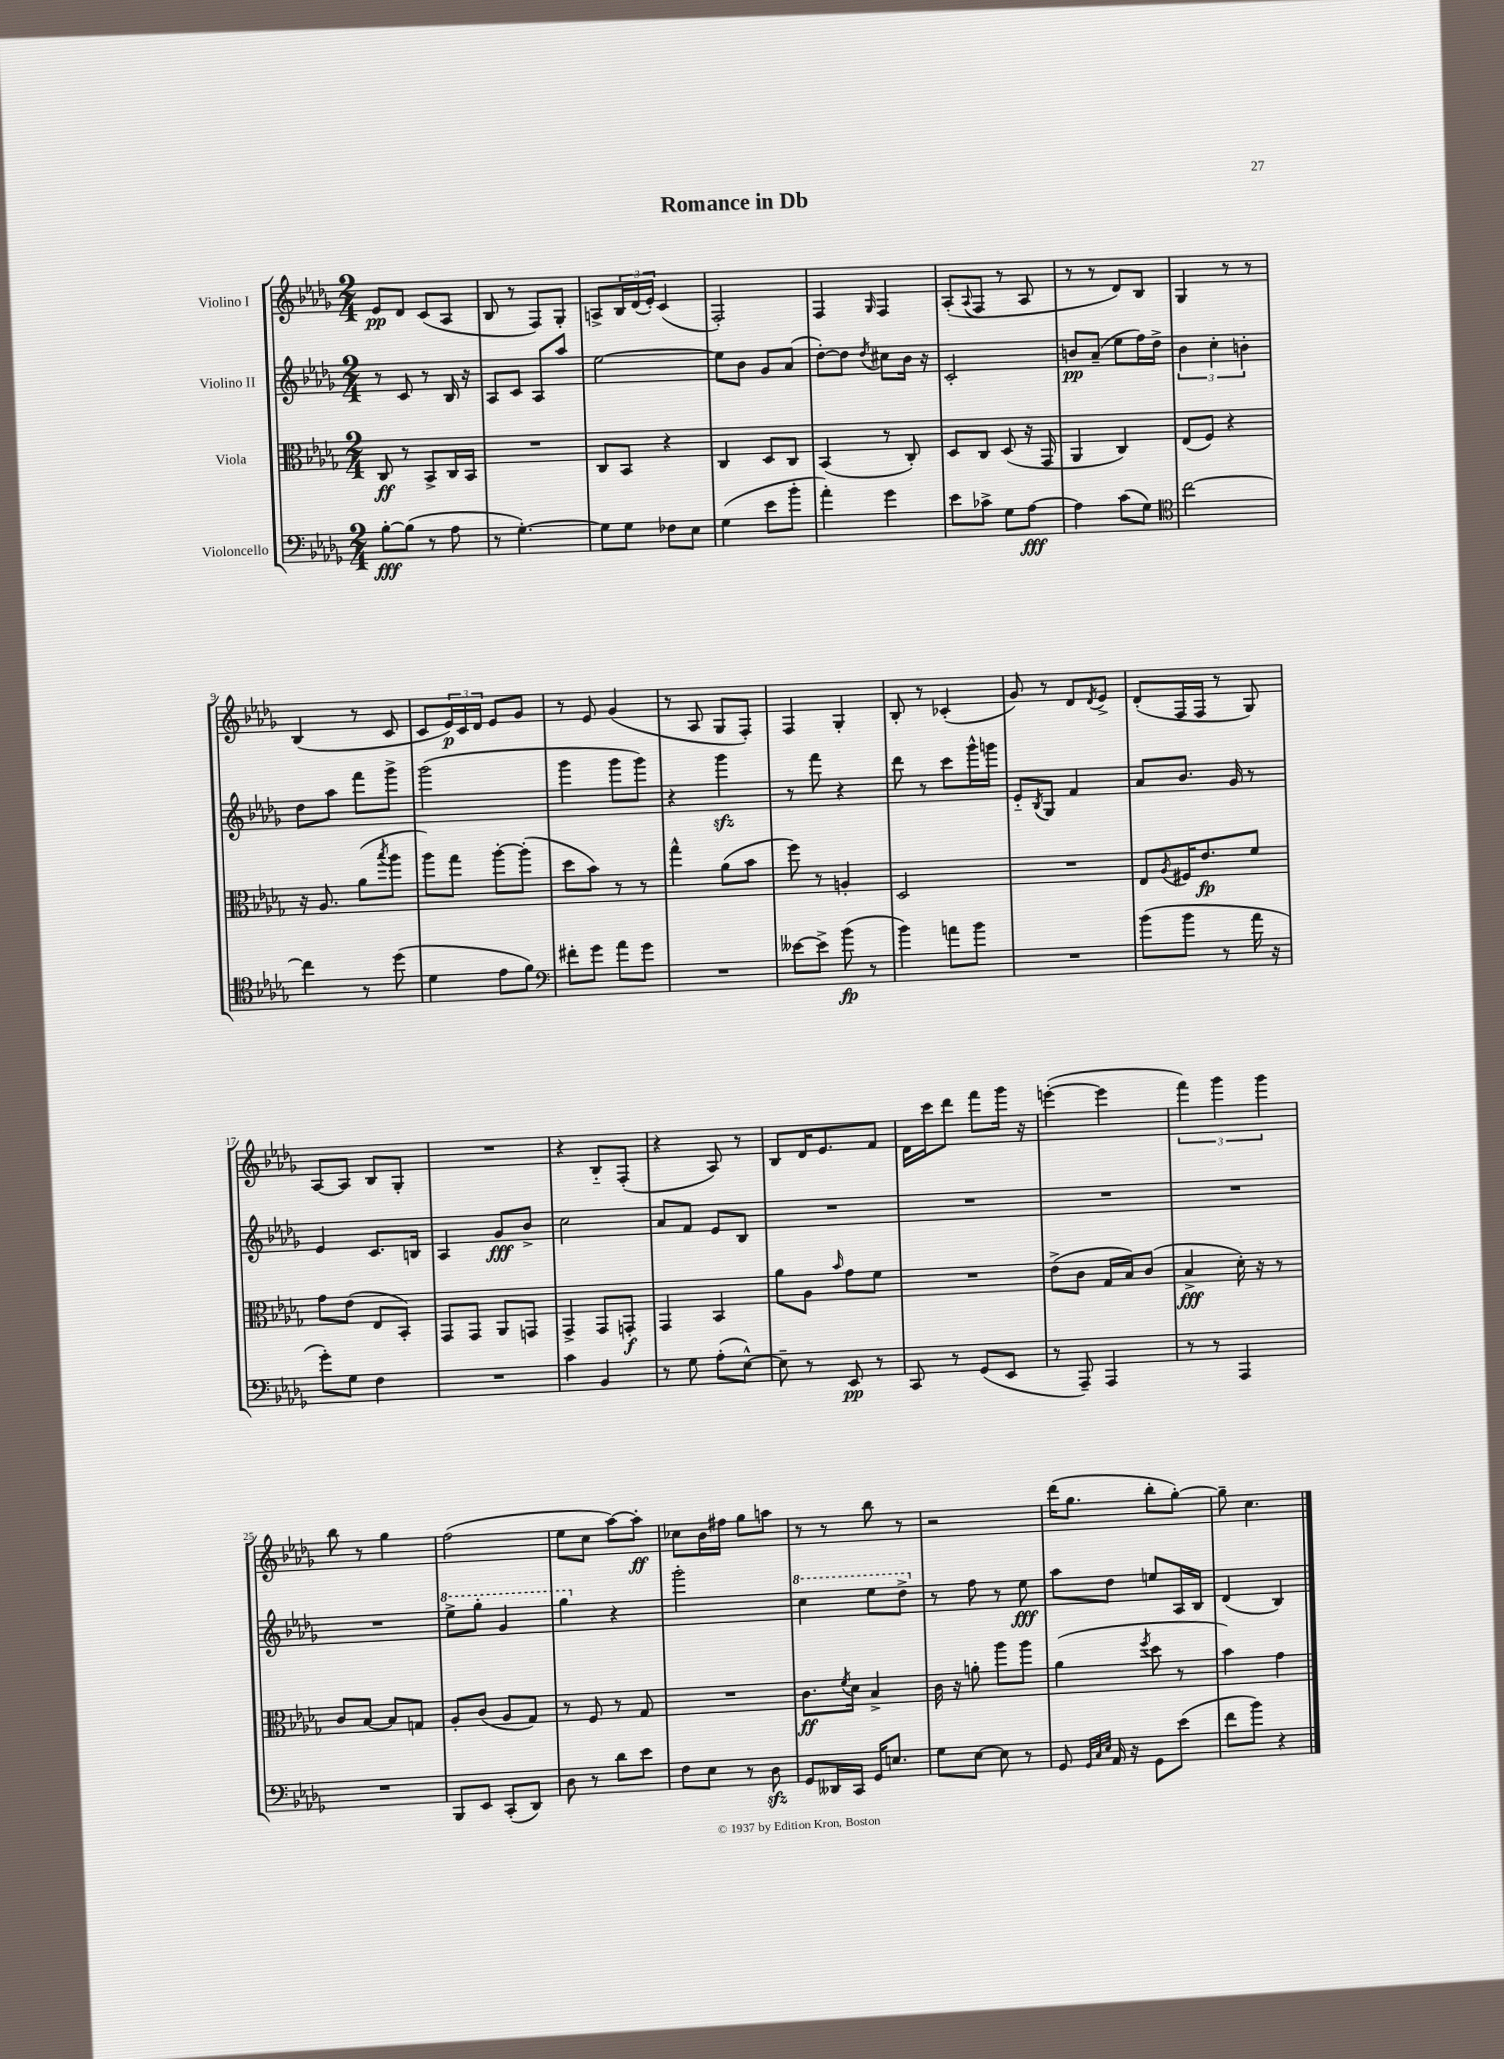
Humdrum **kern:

**kern	**dynam	**kern	**dynam	**kern	**dynam	**kern	**dynam
*part4	*part4	*part3	*part3	*part2	*part2	*part1	*part1
*staff4	*staff4	*staff3	*staff3	*staff2	*staff2	*staff1	*staff1
*I"Violoncello	*	*I"Viola	*	*I"Violino II	*	*I"Violino I	*
*clefF4	*	*clefC3	*	*clefG2	*	*clefG2	*
*k[b-e-a-d-g-]	*	*k[b-e-a-d-g-]	*	*k[b-e-a-d-g-]	*	*k[b-e-a-d-g-]	*
*M2/4	*	*M2/4	*	*M2/4	*	*M2/4	*
=1	=1	=1	=1	=1	=1	=1	=1
[8B-'\L	fff	8C/	ff	8r	.	8e-/L	pp
(8B-\J]	.	8r	.	8c/	.	8d-/J	.
8r	.	8BB-^/L	.	8r	.	(8c/L	.
8A-\	.	16C/L	.	16B-/	.	8A-/J	.
.	.	16BB-/JJ	.	16r	.	.	.
=2	=2	=2	=2	=2	=2	=2	=2
8r	.	2r	.	8A-/L	.	8B-/	.
[4.G-'\)	.	.	.	8c/J	.	8r	.
.	.	.	.	8A-/L	.	8F/L)	.
.	.	.	.	8aa-/J	.	8G-'/J	.
=3	=3	=3	=3	=3	=3	=3	=3
8G-\L]	.	8C/L	.	[2ee-\	.	8An^/L	.
8G-\J	.	8BB-/J	.	.	.	24B-/L	.
.	.	.	.	.	.	(24d-/	.
.	.	.	.	.	.	24e-'/JJ)	.
8F-X\L	.	4r	.	.	.	(4c/	.
8E-\J	.	.	.	.	.	.	.
=4	=4	=4	=4	=4	=4	=4	=4
(4G-\	.	4C/	.	8ee-\L]	.	2F'/)	.
.	.	.	.	8b-\J	.	.	.
8e-\L	.	8D-/L	.	8g-/L	.	.	.
8b-'\J	.	8C/J	.	(8a-/J	.	.	.
=5	=5	=5	=5	=5	=5	=5	=5
4a-'\)	.	(4BB-/	.	[8dd-'\L)	.	4F/	.
.	.	.	.	8dd-\J]	.	.	.
.	.	.	.	8qdd-/	.	16qqG-/	.
4g-\	.	8r	.	8cc#X\L	.	4F/	.
.	.	8C'/)	.	16b-\Jk	.	.	.
.	.	.	.	16r	.	.	.
=6	=6	=6	=6	=6	=6	=6	=6
8e-\L	.	8D-/L	.	2c'/	.	(8A-'/L	.
.	.	.	.	.	.	8qqA-/	.
8c-X^\J	.	8C/J	.	.	.	8F/J	.
8G-\L	.	(8D-/	.	.	.	8r	.
[8A-\J	fff	16r	.	.	.	8A-/	.
.	.	16GG-/	.	.	.	.	.
=7	=7	=7	=7	=7	=7	=7	=7
4A-\]	.	4AA-/	.	8bn/L	pp	8r	.
.	.	.	.	(8a-~/J	.	8r	.
(8c\L	.	4C/)	.	8ee-\L	.	8d-/L)	.
8G-\J)	.	.	.	16ff\L)	.	8B-/J	.
.	.	.	.	16dd-^\JJ	.	.	.
=8	=8	=8	=8	=8	=8	=8	=8
*clefC4	*	*	*	*	*	*	*
[2cc\	.	(8E-/L	.	6b-\	.	4G-/	.
.	.	8F/J)	.	.	.	.	.
.	.	.	.	6cc'\	.	.	.
.	.	4r	.	.	.	8r	.
.	.	.	.	6bn'\	.	.	.
.	.	.	.	.	.	8r	.
!!LO:LB:g=z
=9	=9	=9	=9	=9	=9	=9	=9
4cc\]	.	16r	.	8dd-\L	.	(4B-/	.
.	.	8.A-/	.	.	.	.	.
.	.	.	.	8aa-\J	.	.	.
8r	.	(8a-\L	.	8fff\L	.	8r	.
.	.	8qbb-/	.	.	.	.	.
(8dd-\	.	8aa-\J	.	8ggg-^\J	.	8c/	.
=10	=10	=10	=10	=10	=10	=10	=10
4d-\	.	8aa-\L)	.	(2ggg-\	.	8c/L	.
.	.	8gg-\J	.	.	.	24e-/L)	p
.	.	.	.	.	.	24c/	.
.	.	.	.	.	.	24d-/JJ	.
8e-\L	.	[8aa-'\L	.	.	.	8e-/L	.
8f\J)	.	(8aa-'\J]	.	.	.	8g-/J	.
=11	=11	=11	=11	=11	=11	=11	=11
*clefF4	*	*	*	*	*	*	*
8f#X'\L	.	8dd-\L	.	4ggg-\	.	8r	.
8g-\J	.	8b-\J)	.	.	.	8e-/	.
8a-\L	.	8r	.	8ggg-\L	.	(4g-/	.
8g-\J	.	8r	.	8ggg-\J)	.	.	.
=12	=12	=12	=12	=12	=12	=12	=12
2r	.	4gg-^^\	.	4r	.	8r	.
.	.	.	.	.	.	8A-/	.
.	.	(8a-\L	.	4ggg-zz\	.	8G-/L	.
.	.	8b-\J	.	.	.	8F'/J)	.
=13	=13	=13	=13	=13	=13	=13	=13
[8e--X\L	.	8ff\)	.	8r	.	4F/	.
8e--^\J]	.	8r	.	8fff\	.	.	.
(8b-\	fp	4An'/	.	4r	.	4G-'/	.
8r	.	.	.	.	.	.	.
=14	=14	=14	=14	=14	=14	=14	=14
4b-\)	.	2D-/	.	8ddd-\	.	8B-'/	.
.	.	.	.	8r	.	8r	.
8an\L	.	.	.	8ccc\L	.	(4c-X'/	.
8b-\J	.	.	.	16ggg-^^\L	.	.	.
.	.	.	.	16gggn\JJ	.	.	.
=15	=15	=15	=15	=15	=15	=15	=15
2r	.	2r	.	8e-/L	.	8g-/)	.
.	.	.	.	8qB-/	.	.	.
.	.	.	.	8G-/J	.	8r	.
.	.	.	.	4f/	.	8d-/L	.
.	.	.	.	.	.	8qd-/	.
.	.	.	.	.	.	8e-^/J	.
=16	=16	=16	=16	=16	=16	=16	=16
(8b-\L	.	8E-/L	.	8a-/L	.	(8d-'/L	.
.	.	8qA-/	.	.	.	.	.
8b-\J	.	16F#X/K	.	8.b-/J	.	16F/L	.
.	.	8.e-/	fp	.	.	16F/JJ	.
8r	.	.	.	.	.	8r	.
.	.	.	.	16g-/	.	.	.
16a-\	.	8f/J	.	8r	.	8G-/)	.
16r	.	.	.	.	.	.	.
!!LO:LB:g=z
=17	=17	=17	=17	=17	=17	=17	=17
8g-'\L)	.	8g-\L	.	4e-/	.	[8A-/L	.
8G-\J	.	(8e-\J	.	.	.	8A-/J]	.
4F\	.	8E-/L	.	8.c/L	.	8B-/L	.
.	.	8BB-'/J)	.	.	.	8G-'/J	.
.	.	.	.	16Bn/Jk	.	.	.
=18	=18	=18	=18	=18	=18	=18	=18
2r	.	8GG-/L	.	4A-/	.	2r	.
.	.	8GG-/J	.	.	.	.	.
.	.	8AA-/L	.	8g-/L	fff	.	.
.	.	8GGn/J	.	8b-^/J	.	.	.
=19	=19	=19	=19	=19	=19	=19	=19
4c\	.	4GG-^/	.	2cc\	.	4r	.
4BB-/	.	8GG-/L	.	.	.	8B-/L	.
.	.	8GGn'/J	f	.	.	(8F'/J	.
=20	=20	=20	=20	=20	=20	=20	=20
8r	.	4GG-/	.	8a-/L	.	4r	.
8G-\	.	.	.	8f/J	.	.	.
(8A-'\L	.	4BB-/	.	8e-/L	.	8A-/)	.
[8E-^^\J)	.	.	.	8B-/J	.	8r	.
=21	=21	=21	=21	=21	=21	=21	=21
8E-~\]	.	8a-\L	.	2r	.	8B-/L	.
8r	.	8A-\J	.	.	.	16d-/K	.
.	.	.	.	.	.	8.e-/	.
.	.	16qqb-/	.	.	.	.	.
8EE-/	pp	8g-\L	.	.	.	.	.
8r	.	8f\J	.	.	.	8f/J	.
=22	=22	=22	=22	=22	=22	=22	=22
8CC/	.	2r	.	2r	.	16d-\LL	.
.	.	.	.	.	.	16ccc\J	.
8r	.	.	.	.	.	8ddd-\J	.
(8GG-/L	.	.	.	.	.	8fff\L	.
8EE-/J	.	.	.	.	.	16ggg-\Jk	.
.	.	.	.	.	.	16r	.
=23	=23	=23	=23	=23	=23	=23	=23
8r	.	(8e-^\L	.	2r	.	([4eeen'\	.
8AAA-~/)	.	8c\J	.	.	.	.	.
4AAA-/	.	16G-/LL	.	.	.	4eee\]	.
.	.	16B-/J)	.	.	.	.	.
.	.	(8c/J	.	.	.	.	.
=24	=24	=24	=24	=24	=24	=24	=24
8r	.	4B-^/	fff	2r	.	6fff\)	.
8r	.	.	.	.	.	.	.
.	.	.	.	.	.	6ggg-\	.
4AAA-/	.	16d-'\)	.	.	.	.	.
.	.	16r	.	.	.	.	.
.	.	.	.	.	.	6ggg-\	.
.	.	8r	.	.	.	.	.
!!LO:LB:g=z
=25	=25	=25	=25	=25	=25	=25	=25
2r	.	8c/L	.	2r	.	8bb-\	.
.	.	[8B-/J	.	.	.	8r	.
.	.	8B-/L]	.	.	.	4gg-\	.
.	.	8Gn/J	.	.	.	.	.
=26	=26	=26	=26	=26	=26	=26	=26
*	*	*	*	*8va	*	*	*
8BBB-/L	.	8A-'/L	.	8eee-^\L	.	(2ff\	.
8EE-/J	.	(8c/J	.	8ggg-'\J	.	.	.
(8CC'/L	.	8A-/L	.	4gg-/	.	.	.
8DD-/J)	.	8G-/J)	.	.	.	.	.
=27	=27	=27	=27	=27	=27	=27	=27
8D-\	.	8r	.	4ggg-\	.	8ee-\L	.
8r	.	8F/	.	.	.	8cc\J	.
*	*	*	*	*X8va	*	*	*
8d-\L	.	8r	.	4r	.	[8aa-\L)	.
8e-\J	.	8G-/	.	.	.	8aa-'\J]	ff
=28	=28	=28	=28	=28	=28	=28	=28
8F\L	.	2r	.	2ggg-'\	.	8cc-X\L	.
8E-\J	.	.	.	.	.	16b-\L	.
.	.	.	.	.	.	16ff#X\JJ	.
8r	.	.	.	.	.	8gg-\L	.
8D-zz\	.	.	.	.	.	8aan\J	.
=29	=29	=29	=29	=29	=29	=29	=29
*	*	*	*	*8va	*	*	*
8GG-/L	.	8.c\L	ff	4ccc\	.	8r	.
16DD--X/L	.	.	.	.	.	8r	.
.	.	8qf/	.	.	.	.	.
16CC/JJ	.	16d-\Jk	.	.	.	.	.
16GG-/KL	.	4B-^/	.	8eee-\L	.	8bb-\	.
8.En/J	.	.	.	.	.	.	.
.	.	.	.	8ddd-^\J	.	8r	.
=30	=30	=30	=30	=30	=30	=30	=30
*	*	*	*	*X8va	*	*	*
8G-\L	.	16c\	.	8r	.	2r	.
.	.	16r	.	.	.	.	.
[8E-\J	.	8an'\	.	8ff\	.	.	.
8E-\]	.	8aa-\L	.	8r	.	.	.
8r	.	8aa-\J	.	8ee-\	fff	.	.
=31	=31	=31	=31	=31	=31	=31	=31
8GG-/	.	(4a-\	.	8aa-\L	.	(16ddd-\KL	.
.	.	.	.	.	.	8.gg-\J	.
32qqGG-/LLL	.	.	.	.	.	.	.
32qqC/	.	.	.	.	.	.	.
32qqE-/JJJ	.	.	.	.	.	.	.
16AA-/	.	.	.	8dd-\J	.	.	.
16r	.	.	.	.	.	.	.
.	.	8qff/	.	.	.	.	.
8GG-\L	.	8dd-\	.	8een/L	.	8bb-'\L	.
(8e-\J	.	8r	.	16A-/L	.	[8gg-'\J)	.
.	.	.	.	16B-/JJ	.	.	.
=32	=32	=32	=32	=32	=32	=32	=32
8f\L	.	4b-\)	.	(4d-/	.	8gg-~\]	.
8b-\J)	.	.	.	.	.	4.cc\	.
4r	.	4g-\	.	4B-/)	.	.	.
==	==	==	==	==	==	==	==
*-	*-	*-	*-	*-	*-	*-	*-
